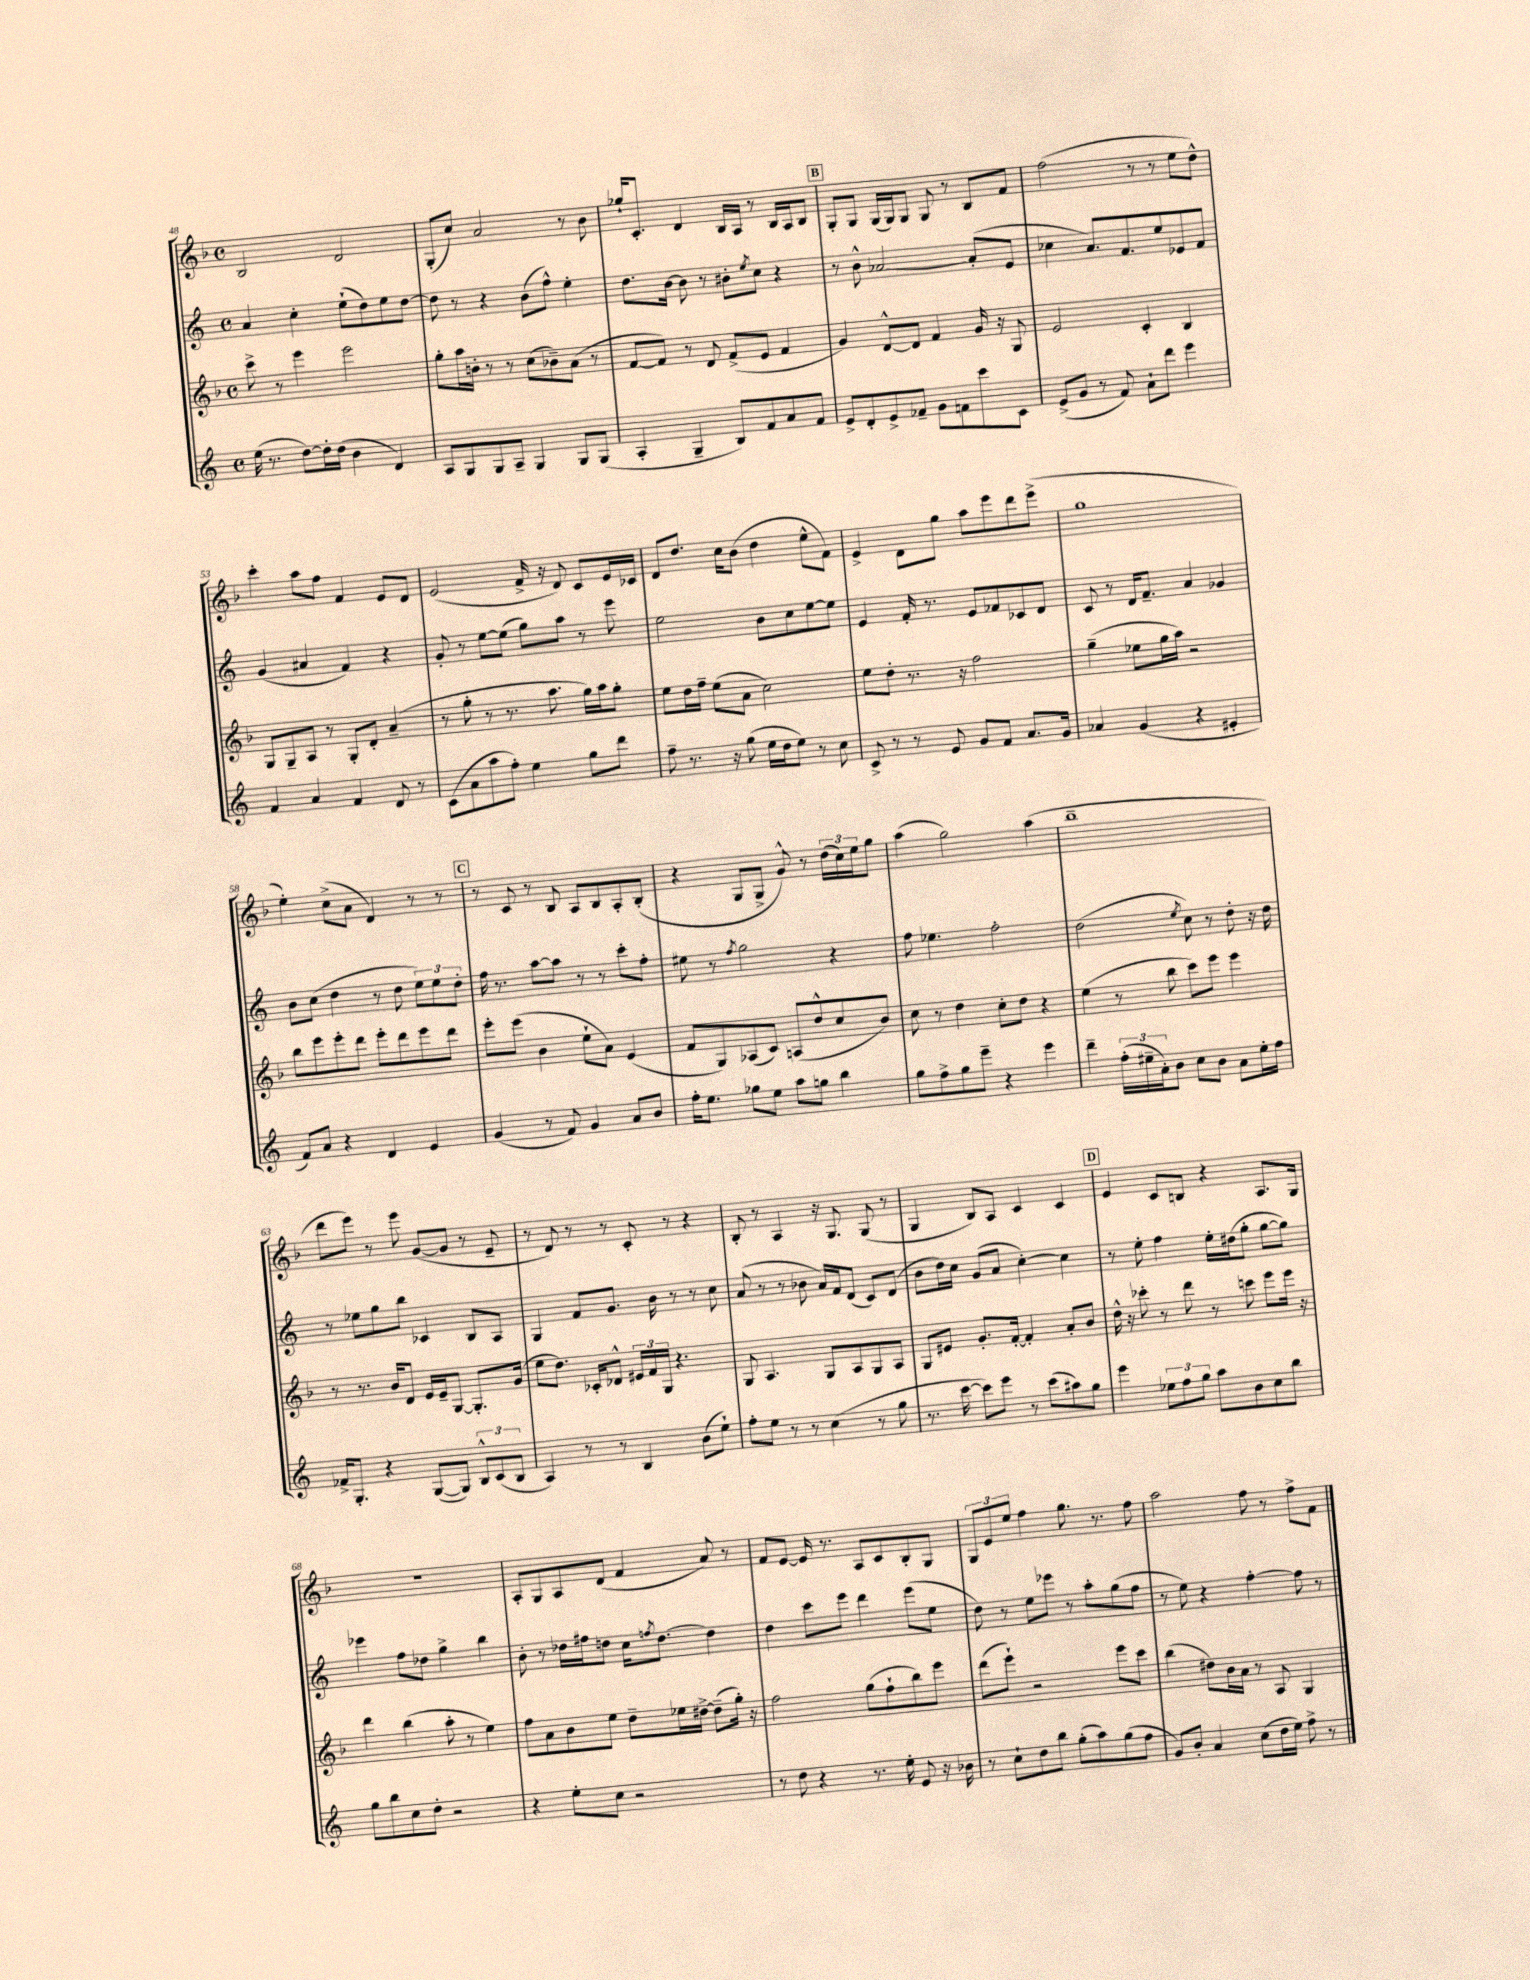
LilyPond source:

<<
\new StaffGroup <<
\new Staff = "s0" {
    \clef treble \key f \major \defaultTimeSignature \time 4/4
    bes2 d'2 |
    g8-.( c''8) a'2 r8 bes'8 |
    ges''16-! c'8.-. d'4 bes16 a16 r8 bes16 a16 bes8 |
    \mark \markup { \box "B" } g8-. g8 g16( g16) g8 g8 r8 bes8 f'8 |
    f''2( r8 r8 e''8 d''8-^) |
    c'''4-. a''8 f''8 f'4 e'8 d'8 |
    e'2( f'16-> r16 d'8) c'8 e'16 ces'16 |
    d'8 d''8. c''16 bes'8( d''4 e''8-^ f'8) |
    e'4-> d'8 g''8 a''8 e'''8 d'''8 e'''8->( |
    g''1 |
    e''4-.) c''8->( a'8 d'4) r8 r8 |
    \mark \markup { \box "C" } r8 c'8 r8 bes8 a8 bes8 a8-. bes8-.( |
    r4 g8 g8-> g'8-^) r8 \tuplet 3/2 { d''16( c''16) e''16 } g''8 |
    a''4( g''2) a''4( |
    bes''1-- |
    d'''8 e'''8) r8 e'''8 g'8~( g'8 r8 e'8-- |
    r8 d'8) r8 r8 c'8-. r8 r4 |
    bes8-. r8 a4 r16 g8. g8( r8 |
    g4 bes8) a8 c'4 c'4 |
    \mark \markup { \box "D" } e'4 c'8 b8 r4 a8. g16 |
    R1 |
    a8-. g8 a8 d'8( f'4 a'8) r8 |
    f'8 e'8~ e'16 r8. a8 c'8 bes8-. g8 |
    \tuplet 3/2 { g8 e'8 e''8 } f''4 g''8. r8. f''8 |
    a''2 f''8 r8 f''8-> f'8 \bar "|." |
}
\new Staff = "s1" {
    \clef treble \key c \major \defaultTimeSignature \time 4/4
    a'4 c''4-. e''8-!( d''8) e''8 d''8~ |
    d''8 r8 r4 b'8( f''8-^) e''4-. |
    d''8. b'16~ b'8 r8 bis'8-. \acciaccatura { e''8 } c''8 r4 |
    \mark \markup { \box "B" } r8 b'8-^ aes'2~ aes'8-.( e'8 |
    ces''4 a'8.) f'8. e''8 ees'8 f'8 |
    g'4( ais'4 f'4) r4 |
    g'8-. r8 e''8~ e''8( g''8) a''8 r8 e'''8 |
    e''2 b'8 c''8 e''8~ e''8 |
    e'4 f'16-. r8. e'8 fes'8 ces'8 d'8 |
    c'8 r8 d'16 f'8.-- a'4 ges'4 |
    b'8 c''8( d''4 r8 d''8 \tuplet 3/2 { e''8) e''8 d''8-. } |
    \mark \markup { \box "C" } f''16 r8. a''8~ a''8 r8 r8 c'''8-. f''8-. |
    eis''8 r8 \acciaccatura { f''8 } g''2 r4 |
    f''8 ees''4. f''2-. |
    d''2( \acciaccatura { e''8 } c''8) r8 d''8-. r16 d''16 |
    r8 ees''8 g''8 b''8 ces'4 b8 a8 |
    g4 f'8 g'8. b'16 r8 r8 c''8 |
    a'8( r8 r8 bes'8 a'16) f'16 d'8( c'8) d'8( |
    b'8 d''16) c''16 g'8( a'8 c''4~-.) c''4 |
    \mark \markup { \box "D" } r8 e''8-. f''4 e''16-. dis''16( g''8-. g''8~ g''8) |
    ees'''4 f''8 des''8 g''4-> b''4 |
    b'8-. r8 des''16 fis''16 d''8 c''16 \acciaccatura { f''8 } d''8.~ d''4 |
    d''4 c'''8 e'''8 d'''4 e'''8( e''8 |
    d''8) r8 e''8 ees'''8 r8 a''8-. g''8( f''8 |
    r8 e''8) r4 f''4~-. f''8 r8 \bar "|." |
}
\new Staff = "s2" {
    \clef treble \key f \major \defaultTimeSignature \time 4/4
    c'''8-> r8 e'''4 e'''2 |
    g''8-. a''16 b'16-. r8 r8 c''8( bes'8--) a'8( r8 |
    f'8~ f'8) r8 d'8 f'8->( e'8 f'4 |
    \mark \markup { \box "B" } g'4) d'8~-^ d'8 f'4 g'16 r16 g8 |
    e'2 c'4-. bes4 |
    g8 g8-- a8 r8 g8-. d'8-. a'4--( |
    r8 g''8-. r8 r8. a''8. g''16) a''16 g''8-. |
    e''8 d''16 f''16-- e''8( a'8 c''2) |
    e''8 d''8-. r8. r16 f''2 |
    g''4--( ees''8 g''16 a''16) r2 |
    bes''8 e'''8 e'''8-. d'''8 e'''8-. d'''8 e'''8 d'''8 |
    \mark \markup { \box "C" } e'''8-. e'''8( bes'4 e''8-! a'8) e'4( |
    f'8 g8) aes8( c'8) a8( d''8-^ c''8 bes'8) |
    c''8 r8 d''4 c''8-. d''8 r4 |
    e''4( r8 bes''8 c'''8) e'''8 e'''4 |
    r8 r8. bes'16 d'8 e'16 e'16-- g8~ g8.-. g'16( |
    e''8 d''8.) ces'16-. des'8-^ \tuplet 3/2 { eis'16 f'16 g16 } r4. |
    g8 a4. g8 a8 g8 a8 |
    g8 eis'8 g'8.-. f'16~-. f'4-. a'8-. bes'8 |
    \mark \markup { \box "D" } d''16-^ r16 ces'''8-. r8 d'''8 r8 c'''8 e'''8 e'''16 r16 |
    d'''4 bes''4( a''8-. r8 e''4) |
    f''8 a'8 bes'8 e''8 d''8-- ees''16 dis''16~-> dis''8--( g''16-.) r16 |
    f''2 g''8( f''8-! bes''8) e'''8 |
    d'''8( e'''8-!) r2 e'''8 c'''8 |
    bes''4( dis''8) bes'16 a'16 r8 a8 g4 \bar "|." |
}
\new Staff = "s3" {
    \clef treble \key c \major \defaultTimeSignature \time 4/4
    e''16( r8. d''8~) d''16-. d''16( b'4 d'4) |
    a8 g8 g8 a8-- g4 g8 g8( |
    a4-. g4-- b8) f'8 a'8 f'8 |
    \mark \markup { \box "B" } e'8-> d'8-. e'8-> fes'8-- g'8 f'8 c'''8 c'8 |
    e'8->( g'8 r8 f'8) a'8-! d'''8 e'''4 |
    f'4 a'4 f'4 d'8 r8 |
    c'8( a'8 a''8 f''8-.) e''4 g''8 d'''8 |
    f''8-- r8. r16 g''8( e''16 d''16 e''8) r8 c''8 |
    c'8-> r8 r8 e'8 g'8 f'8 a'8. g'16 |
    aes'4 g'4( r4 eis'4-. |
    f'8) a'8 r4 d'4 e'4 |
    \mark \markup { \box "C" } g'4( r8 f'8) g'4 a'8 b'8 |
    f''16-. e''8. ges''8 e''8 a''8 g''8 b''4 |
    g''8 f''8-> g''8 e'''8-- r4 e'''4 |
    d'''4-- \tuplet 3/2 { f''16-.( eis''16-- a'16-.) } b'8 c''8 b'8 a'8 eis''16-. f''16 |
    fes'16-> g8.-. r4 g8~( g8) \tuplet 3/2 { b8-^ c'8( b8 } |
    a4) r8 r8 b4 b'8( e''8-!) |
    f''8-. e''8 r8 r8 c''4( r8 g''8 |
    r8. c'''16~ c'''8) e'''8 r8 c'''8( ais''8) g''8 |
    \mark \markup { \box "D" } e'''4 \tuplet 3/2 { ees''8 f''8 g''8 } a''8 b'8 c''8 b''8 |
    g''8 b''8 c''8 d''8-. r2 |
    r4 e''8-. c''8 r2 |
    r8 d''8 r4 r8. e''16-. e'8 r16 bes'16 |
    r8 c''8-! d''8 b''8 g''8-.( a''8) g''8( f''8 |
    g'8) b'8-. a'4 c''8( d''16 e''16) f''8-> r8 \bar "|." |
}
>>
>>
\layout { \context { \Score currentBarNumber = #48 } }
